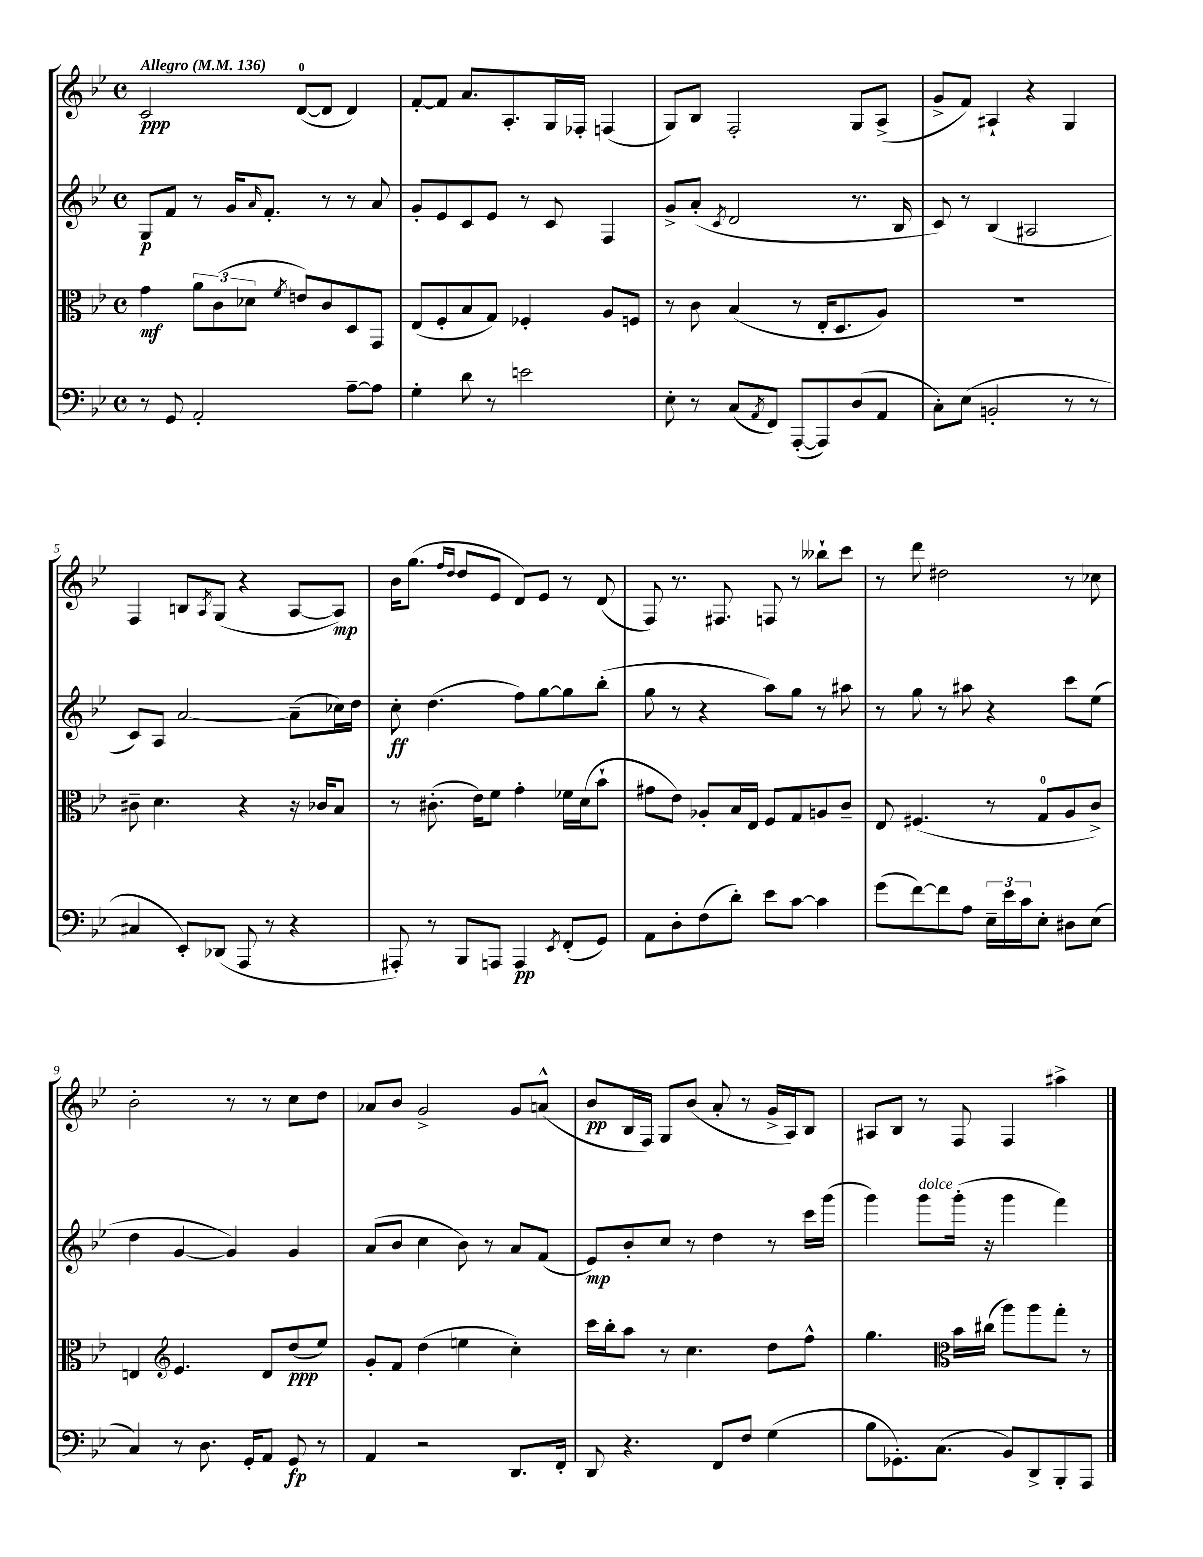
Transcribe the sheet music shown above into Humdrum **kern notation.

**kern	**kern	**kern	**kern
*staff4	*staff3	*staff2	*staff1
*clefF4	*clefC3	*clefG2	*clefG2
*k[b-e-]	*k[b-e-]	*k[b-e-]	*k[b-e-]
*M4/4	*M4/4	*M4/4	*M4/4
*met(c)	*met(c)	*met(c)	*met(c)
*MM136	*MM136	*MM136	*MM136
8r	4g	8G	2c
8GG	.	8f	.
2AA'	12a	8r	.
.	(12c	.	.
.	.	16g	.
.	12d-	.	.
.	.	16qqa	.
.	.	8.f'	.
.	8qf	.	.
.	8e)	.	([8d
.	8c	8r	8d]
[8A~	8D	8r	4d)
8A]	8GG	8a	.
=	=	=	=
4G'	(8E-	8g'	[8f'
.	8F'	8e-	8f]
8d	8B-	8c	8.a
8r	8G)	8e-	.
.	.	.	8.A'
2e	4F-'	8r	.
.	.	8c	16G
.	.	.	16F-'
.	8A	4F	(4F
.	8F	.	.
=	=	=	=
8E-'	8r	8g^	8G)
8r	8c	(8a'	8B-
.	.	8qc	.
(8C	(4B-	2d	2F'
8qAA	.	.	.
8FF)	.	.	.
([8AAA'	8r	.	.
8AAA])	16E-'	.	.
.	8.D	.	.
(8D	.	8.r	8G
8AA	8A)	.	(8A^
.	.	16B-	.
=	=	=	=
8C')	1r	8c)	8g^
(8E-	.	8r	8f)
2BB'	.	(4B-	4A#`
.	.	2A#	4r
8r	.	.	4G
8r	.	.	.
=	=	=	=
4C#	8c#~	8c)	4F
.	4.d	8A	.
8EE-')	.	[2a	8B
.	.	.	8qA
(8DD-	.	.	(8G
8AAA	4r	.	4r
8r	.	.	.
4r	16r	(8a~]	[8A
.	16c-	.	.
.	8B-	16cc-)	8A])
.	.	16dd	.
=	=	=	=
8AAA#')	8r	8cc'	16b-
.	.	.	(8.gg
8r	(8.c#'	(4.dd	.
.	.	.	16qqff
.	.	.	16qqdd
8BBB-	.	.	8dd
.	16e-)	.	.
8AAA	8f	.	8e-
4AAA	4g'	8ff)	8d)
.	.	[8gg	8e-
8qEE-	.	.	.
(8FF'	16f-	8gg]	8r
.	(16d	.	.
8GG)	8b-`	(8bb-'	(8d
=	=	=	=
8AA	8g#	8gg	8F)
8D'	8e-)	8r	8.r
(8F	8A-'	4r	.
.	.	.	8.F#
8d')	16B-	.	.
.	16E-	.	.
8e-	8F	8aa)	8F
[8c	8G	8gg	8r
4c]	8A	8r	8bb--`
.	8c~	8aa#	8ccc
=	=	=	=
(8g	8E-	8r	8r
[8f)	(4.F#	8gg	8ddd
8f]	.	8r	2dd#
8A	.	8aa#	.
24E-~	8r	4r	.
24e-	.	.	.
24c	.	.	.
8E-'	8G	.	.
8D#	8A	8ccc	8r
(8E-	8c^)	(8ee-	8cc-
=	=	=	=
4C)	4E	4dd	2b-'
*	*clefG2	*	*
8r	4.e-	[4g	.
8.D	.	.	.
.	.	4g])	8r
16GG'	.	.	.
8AA	8d	.	8r
8GG	(8dd	4g	8cc
8r	8ee-)	.	8dd
=	=	=	=
4AA	8g'	(8a	8a-
.	8f	8b-	8b-
2r	(4dd	4cc	2g^
.	4ee	8b-)	.
.	.	8r	.
8.DD	4cc')	8a	8g
.	.	(8f	(8a^^
16FF'	.	.	.
=	=	=	=
8DD	16ccc	8e-)	8b-
.	16bb-'	.	.
4.r	8aa	8b-'	16B-
.	.	.	16F)
.	8r	8cc	8G
.	4.cc	8r	(8b-
8FF	.	4dd	8a'
8F	.	.	8r
(4G	8dd	8r	16g^
.	.	.	16A)
.	8ff^^	16ccc	8B-
.	.	(16ggg	.
=	=	=	=
8B-	4.gg	4ggg)	8A#
8.GG-')	.	.	8B-
.	.	8ggg	8r
(8.C	.	.	.
*	*clefC3	*	*
.	16b-	(16ggg'	8F
.	(16cc#	16r	.
8BB-)	8aa)	4ggg	4F
8DD^	8aa	.	.
8BBB-'	8gg'	4fff)	4aa#^
8AAA	8r	.	.
==	==	==	==
*-	*-	*-	*-
